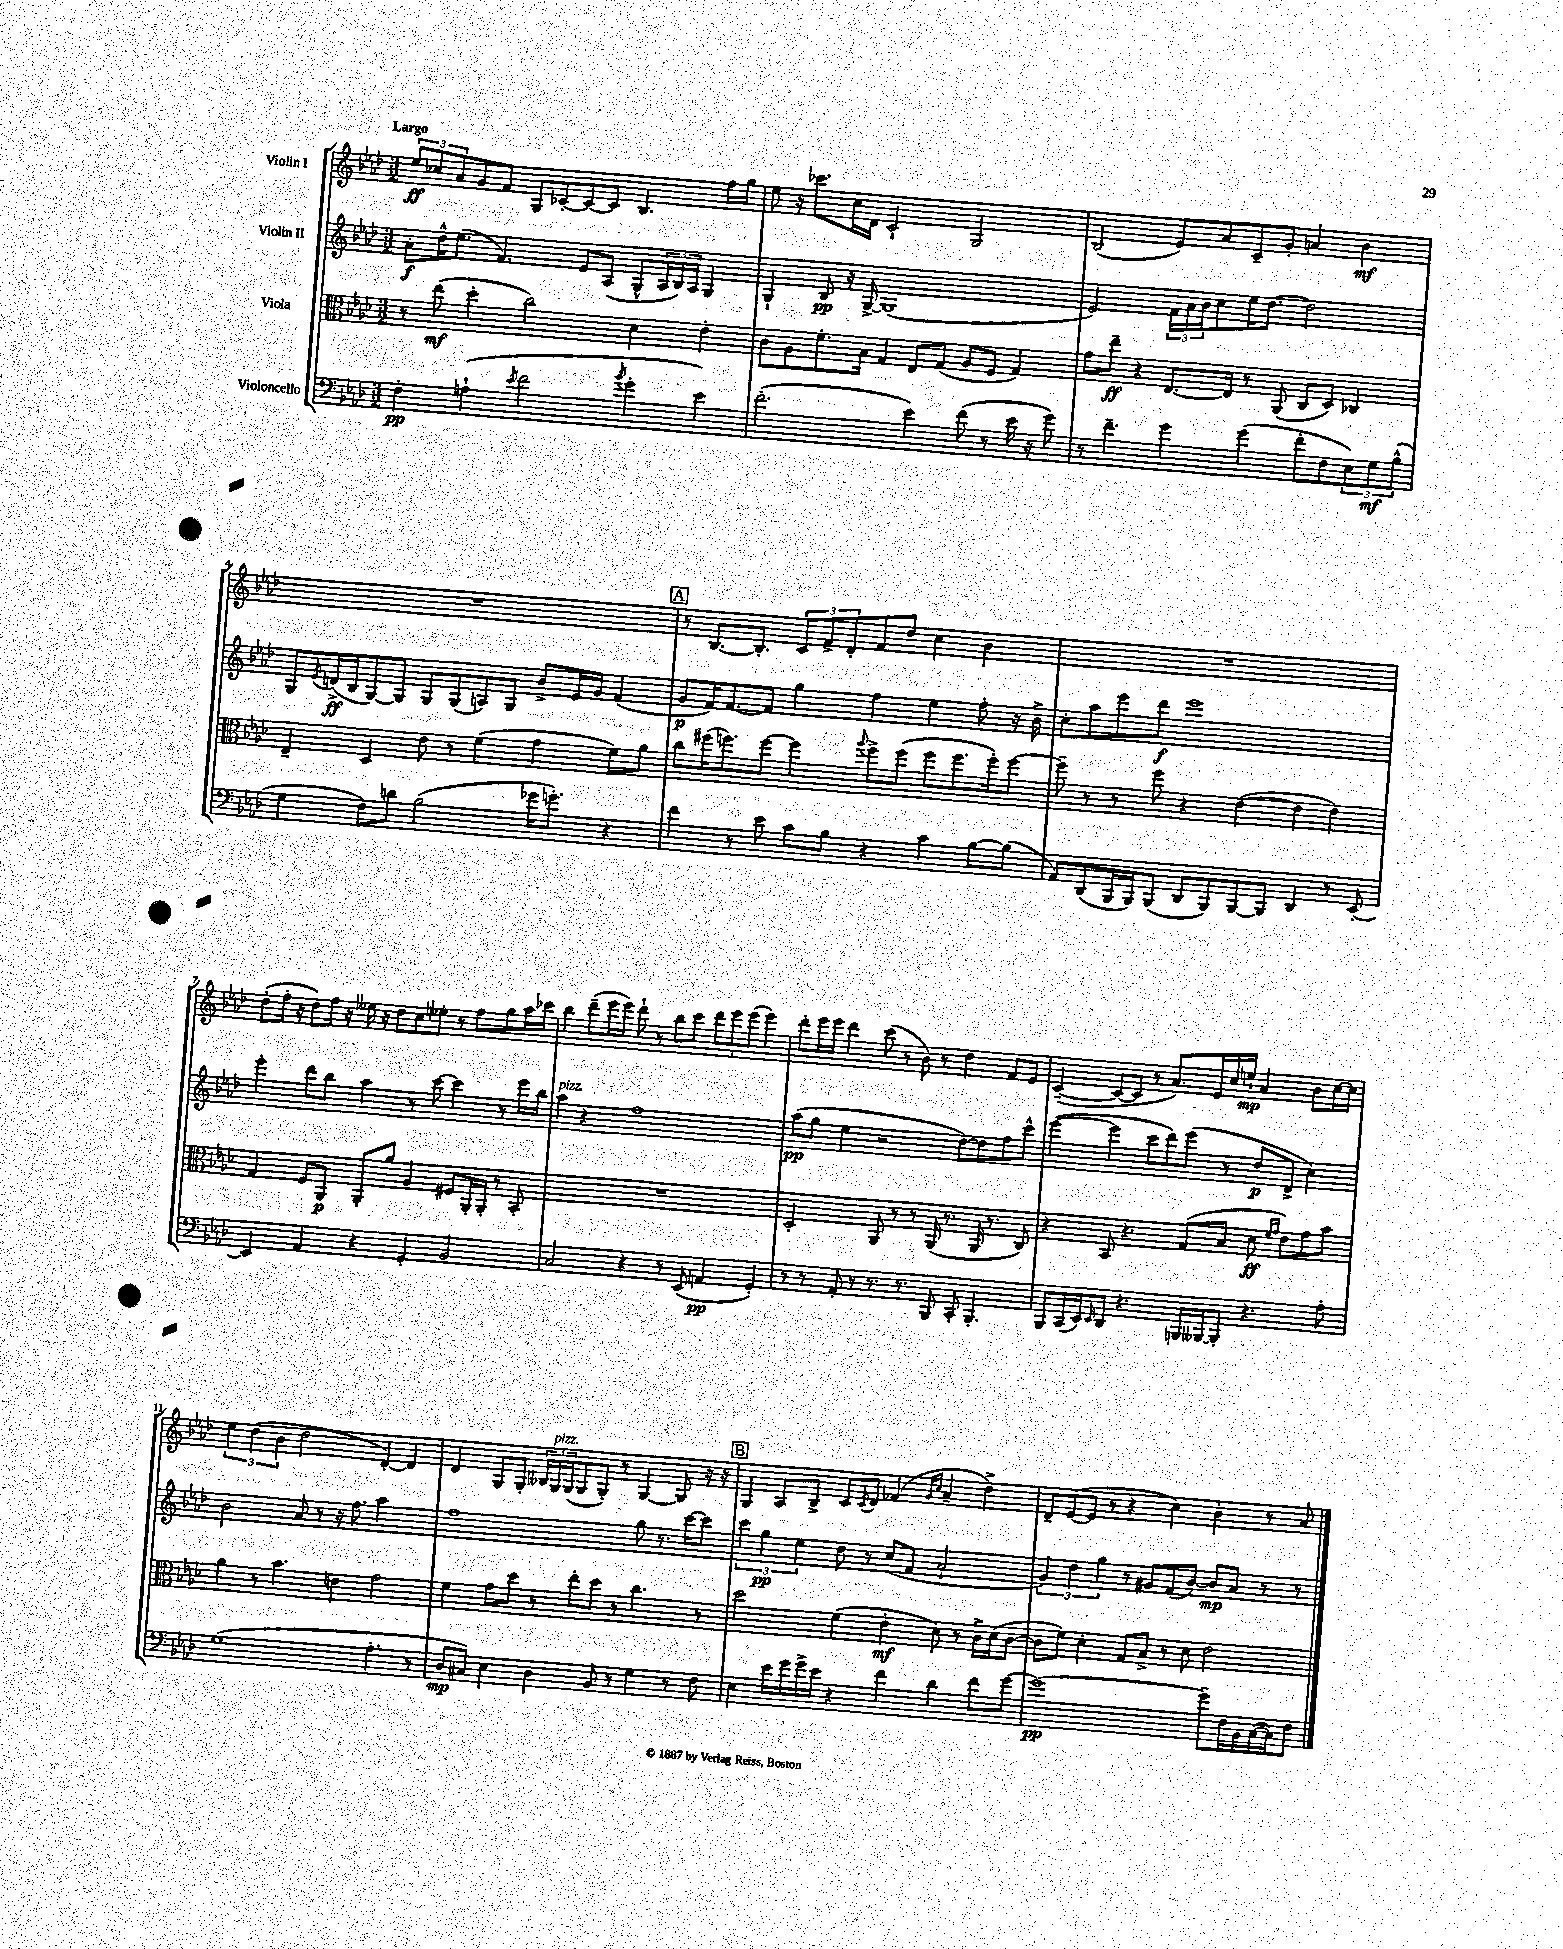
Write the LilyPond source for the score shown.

<<
\new StaffGroup <<
\new Staff = "s0" \with { instrumentName = "Violin I" } {
    \clef treble \key aes \major \numericTimeSignature \time 3/2 \tempo "Largo"
    \tuplet 3/2 { ees''8\ff ces''8 aes'8 } g'8 f'8 g8 ces'8~-. ces'8~ ces'8 bes4. f''16 g''16 |
    ees''8 r16 ces'''8. c''16 des'16 c'2-! g2 |
    bes2( ees'8) aes'8 c'8-- g'8-. a'4 bes'4\mf |
    R1. |
    \mark \markup { \box "A" } r8 bes8.~ bes8.-. \tuplet 3/2 { c'8 f'8-> des'8-. } f'8 des''8 c''4 bes'4 |
    R1. |
    des''8-.( f''16-. r16 des''8) f''16 r16 eeses''16 r16 des''8 c''8 ees''8-. r8 f''8 g''8 aes''16 ces'''16 |
    bes''4 des'''8--( ees'''16 ees'''16) des'''8-! r8 bes''8 c'''8 \tuplet 3/2 { des'''8 ees'''8 ees'''8( } ees'''4) |
    des'''8-. ees'''16 ees'''16 des'''4 c'''8( r8 bes'8) r8 des''4 f'8 ees'8 |
    c'4~--( c'8~ c'8 r8 aes'8.) ees'16 c''16 e''16-!\mp aes'4 bes'8 c''16~ c''16 |
    \tuplet 3/2 { ees''4 des''4( bes'4 } des''2 des'4~-.) des'4 |
    des'4 g8 g8-. \tuplet 3/2 { beses16 g16^\markup { \italic "pizz." } g16( } g8 g8-.) r8 g4~ g8 r16 r16 |
    \mark \markup { \box "B" } g4 aes8 bes8-> c'8 \acciaccatura { c'8 } des'8 fes'4( \grace { g'16 c''16 } aes'4-- des''4->) |
    des'8-- ees'8~( ees'8 r8 r4 c''4) bes'4-. r8 aes'8 \bar "|." |
}
\new Staff = "s1" \with { instrumentName = "Violin II" } {
    \clef treble \key aes \major \numericTimeSignature \time 3/2
    aes'8-.\f des''16-^ ees''8.( f'4.) ees'8 aes8( g8-^ \tuplet 3/2 { aes16 bes16) aes16 } g4 |
    g4-! bes8\pp r16 g16~-> g1( |
    ees'2) \tuplet 3/2 { f'16 aes'16 bes'16 } c''8 ees''16 des''8.~ des''2 |
    g8 \acciaccatura { ees'8 } d'16->\ff( bes16 g8~) g8 g8 g8( a8) g8 bes'8-> ees'16 g'16 f'4( |
    \mark \markup { \box "A" } g'8\p f'16) f'8.~ f'8 g''4 f''4 ees''4 f''8-. r16 bes'16-> |
    c''8-. aes''8 ees'''8 des'''8\f ees'''1 |
    ees'''4-. des'''8 bes''8 aes''4 r8 c'''8~ c'''4 r8 ees'''16 bes''16 |
    aes''4^\markup { \italic "pizz." } r4 f''1 |
    aes''8\pp( g''8 ees''4 r2 des''8~) des''8 f''8 c'''8-^ |
    ees'''4~( ees'''4 c'''8 des'''8) ees'''8( r8 des''8\p des'8-> c''4) |
    bes'2 aes'8 r8 r16 f''8. aes''2 |
    f''1 g''8 r8. c'''16~ c'''8 |
    \mark \markup { \box "B" } \tuplet 3/2 { c'''4 g''4\pp ees''4 } des''8 r8 c''8( f'8 aes'2-! |
    \tuplet 3/2 { g'4) des''4 g''4 } r8 gis'8 f'8( bes'8~) bes'8\mp aes'8 r8 r8 \bar "|." |
}
\new Staff = "s2" \with { instrumentName = "Viola" } {
    \clef alto \key aes \major \numericTimeSignature \time 3/2
    r8 ees''8\mf( des''4-. c''2) des'4 ees'4-. |
    c'8 aes8 f'8.-. bes16 g4 ees8 g8( aes8 f8 g4) |
    g'8 ees''8--\ff r4 ees8.~ ees16 r8 aes,8( c8 des8) ces4 |
    ees4-- des4 ees'8 r8 f'4( g'4 f'8) aes'8 |
    \mark \markup { \box "A" } c''8 fis''16( f''8.) f''8~ f''4 \appoggiatura { aes''8 } f''8-> f''8( f''8 f''8. f''16-.) f''8~ |
    f''8-- r8 r8 f''8 r4 ees'4~( ees'4 ees'4) |
    g4 f8 aes,8\p aes,8-. aes'8 aes4 fis8 aes,16-. aes,16-. r8 bes,8-. |
    R1. |
    des2-. aes,8 r8 r8 aes,16( r8. aes,16 r8. c8) |
    r4 bes,8 r4. g8( bes8 des'8\ff \grace { f'16 g'16 } ees'8) g'8 bes'8 |
    aes'4 r8 bes'4. e'4 g'2 |
    f'4 g'8 des''8 r8 ees''8-. des''8 r8 c''4. r8 |
    \mark \markup { \box "B" } des''2 f'4( ees'4-.\mf des'8) r8 c'16-> des'16( c'8~ |
    c'8 f'8) des'4-. g8 bes8-> r8 des'8 ees'2 \bar "|." |
}
\new Staff = "s3" \with { instrumentName = "Violoncello" } {
    \clef bass \key aes \major \numericTimeSignature \time 3/2
    f4-.\pp a4-!( \acciaccatura { ees'8 } f'2 \acciaccatura { bes'8 } g'4-. ees'4) |
    f'2.-.( ees'4) f'8( r8 ees'16 r16 g'8) |
    r8 f'4.-- g'4 g'4( f'8-. f8 \tuplet 3/2 { ees8) g8\mf bes8-^( } |
    g4 f8) d'8 bes2( ges'16 g'8.-.) r4 |
    \mark \markup { \box "A" } f'4 r8 ees'8 c'8 bes8 r4 c'4 bes8~ bes8( |
    aes,8) des,8( bes,,16 bes,,16) bes,,8( des,8 bes,,8) bes,,8~ bes,,8 des,4 r8 ees,8~-. |
    ees,4 aes,4 r4 g,4-. bes,2 |
    c2 r4 r8 ees,8( a,4\pp g,4-.) |
    r8 r8 aes,8-. r8 r8. r8. bes,,8 c,8-. bes,,4.-. |
    bes,,8 c,16( ees,16) \grace { ees,16 } des,8 r4. b,,16 beses,,16~ beses,,8-. r4. aes8-. |
    g1( aes4.-. r8 |
    des8\mp cis8) ees4 des4 bes,8 r8 g4 r8 f8 |
    \mark \markup { \box "B" } ees4 ees'16 g'16 g'16-> ees'16 r4 f'4 des'4 f'8 g'8~ |
    g'1~\pp g'8-- f16 bes,16 c16~( c16) f8 \bar "|." |
}
>>
>>
